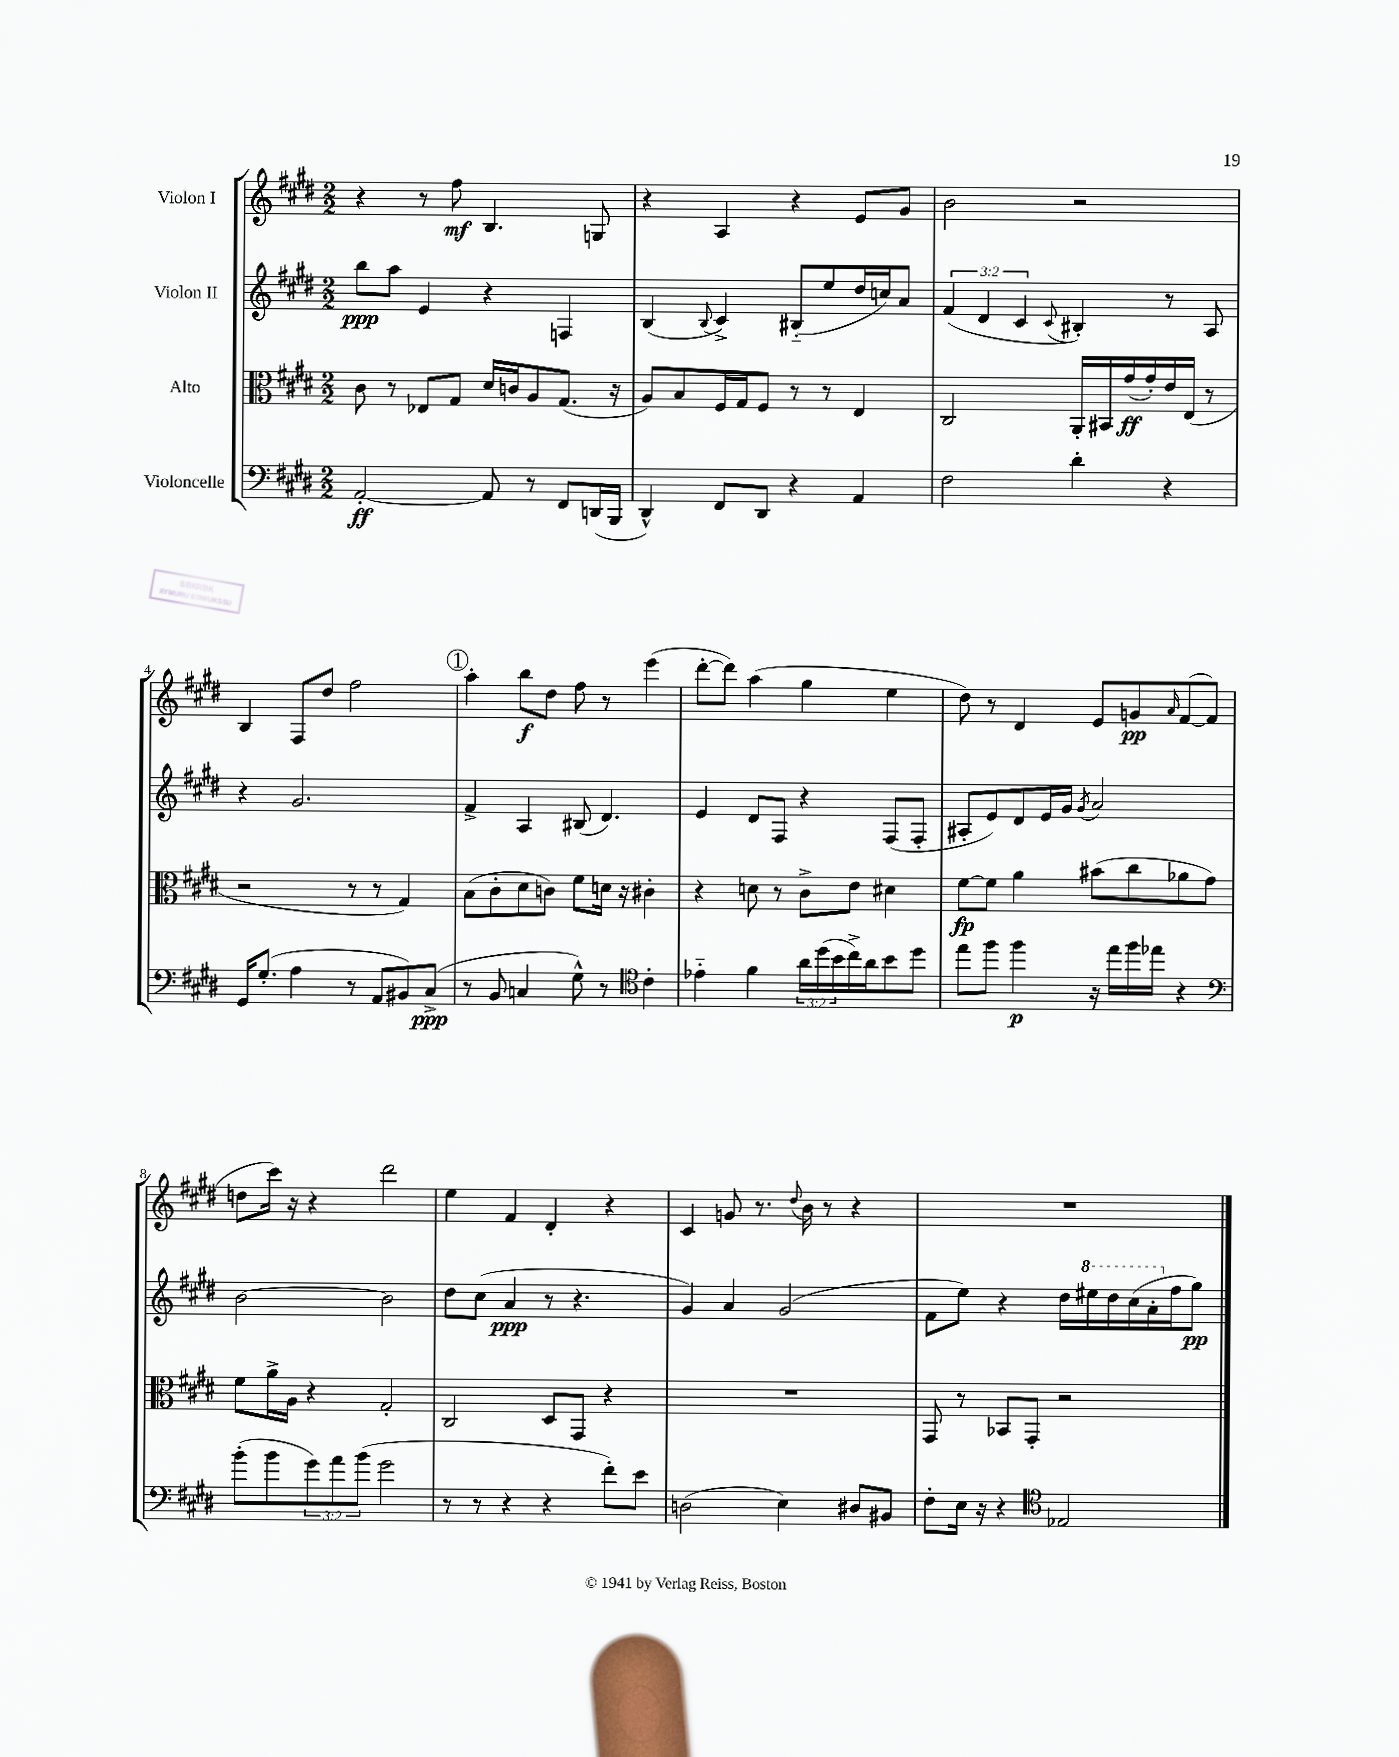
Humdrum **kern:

**kern	**dynam	**kern	**dynam	**kern	**dynam	**kern	**dynam
*part4	*part4	*part3	*part3	*part2	*part2	*part1	*part1
*staff4	*staff4	*staff3	*staff3	*staff2	*staff2	*staff1	*staff1
*I"Violoncelle	*	*I"Alto	*	*I"Violon II	*	*I"Violon I	*
*clefF4	*	*clefC3	*	*clefG2	*	*clefG2	*
*k[f#c#g#d#]	*	*k[f#c#g#d#]	*	*k[f#c#g#d#]	*	*k[f#c#g#d#]	*
*M2/2	*	*M2/2	*	*M2/2	*	*M2/2	*
=1	=1	=1	=1	=1	=1	=1	=1
[2AA'/	ff	8c#\	.	8bb\L	ppp	4r	.
.	.	8r	.	8aa\J	.	.	.
.	.	8E-X/L	.	4e/	.	8r	.
.	.	8G#/J	.	.	.	8ff#\	mf
8AA/]	.	16d#/LL	.	4r	.	4.B/	.
.	.	16cn/J	.	.	.	.	.
8r	.	8A/	.	.	.	.	.
8FF#/L	.	(8.G#/J	.	4Fn/	.	.	.
(16DDn/L	.	.	.	.	.	8Gn/	.
16BBB/JJ	.	16r	.	.	.	.	.
=2	=2	=2	=2	=2	=2	=2	=2
4DD#^^/)	.	8A/L)	.	(4B/	.	4r	.
.	.	8B/	.	.	.	.	.
.	.	.	.	8qqB/	.	.	.
8FF#/L	.	16F#/L	.	4c#^/)	.	4A/	.
.	.	16G#/J	.	.	.	.	.
8DD#/J	.	8F#/J	.	.	.	.	.
4r	.	8r	.	(8B#X/L	.	4r	.
.	.	8r	.	8ee/	.	.	.
4AA/	.	4E/	.	16dd#/L	.	8e/L	.
.	.	.	.	16ccn/J)	.	.	.
.	.	.	.	8a/J	.	8g#/J	.
=3	=3	=3	=3	=3	=3	=3	=3
2F#\	.	2C#/	.	(6f#/	.	2b\	.
.	.	.	.	6d#/	.	.	.
.	.	.	.	6c#/	.	.	.
.	.	.	.	8qqc#/	.	.	.
4d#'\	.	16AA'/LL	.	4B#X'/)	.	2r	.
.	.	16BB#X/	.	.	.	.	.
.	.	(16g#/	ff	.	.	.	.
.	.	16g#'/)	.	.	.	.	.
4r	.	16e/	.	8r	.	.	.
.	.	(16E/JJ	.	.	.	.	.
.	.	8r	.	8A/	.	.	.
!!LO:LB:g=z
=4	=4	=4	=4	=4	=4	=4	=4
16GG#/KL	.	2r	.	4r	.	4B/	.
(8.G#'/J	.	.	.	.	.	.	.
4A\	.	.	.	2.g#/	.	8F#/L	.
.	.	.	.	.	.	8dd#/J	.
8r	.	8r	.	.	.	2ff#\	.
8AA/L	.	8r	.	.	.	.	.
8BB#X/)	.	4G#/)	.	.	.	.	.
(8C#^/J	ppp	.	.	.	.	.	.
!!LO:REH:place=s1:t=1
=5	=5	=5	=5	=5	=5	=5	=5
8r	.	(8B\L	.	4f#^/	.	4aa'\	.
8BB/	.	8c#'\	.	.	.	.	.
4Cn/	.	8d#\	.	4A/	.	8bb\L	f
.	.	8cn\J)	.	.	.	8dd#\J	.
8G#^^\)	.	8f#\L	.	(8B#X/	.	8ff#\	.
8r	.	16dn\Jk	.	4.d#/)	.	8r	.
.	.	16r	.	.	.	.	.
*clefC4	*	*	*	*	*	*	*
4c#'\	.	4c#X'\	.	.	.	(4eee\	.
=6	=6	=6	=6	=6	=6	=6	=6
4e-X\	.	4r	.	4e/	.	[8ddd#'\L	.
.	.	.	.	.	.	8ddd#\J])	.
4f#\	.	8dn\	.	8d#/L	.	(4aa\	.
.	.	8r	.	8F#/J	.	.	.
24a\LL	.	8c#^\L	.	4r	.	4gg#\	.
(24dd#\	.	.	.	.	.	.	.
24b\	.	.	.	.	.	.	.
16cc#^\)	.	8e\J	.	.	.	.	.
16a\J	.	.	.	.	.	.	.
8b\	.	4d#X\	.	(8F#/L	.	4ee\	.
8dd#\J	.	.	.	8F#'/J	.	.	.
=7	=7	=7	=7	=7	=7	=7	=7
8ee\L	.	[8f#\L	fp	8A#X'/L	.	8dd#\)	.
8ff#\J	.	8f#\J]	.	8e/)	.	8r	.
4ff#\	p	4a\	.	8d#/	.	4d#/	.
.	.	.	.	16e/L	.	.	.
.	.	.	.	16g#/JJ	.	.	.
.	.	.	.	8qg#/	.	.	.
16r	.	(8b#X\L	.	2a/	.	8e/L	.
16ee\LL	.	.	.	.	.	.	.
16ff#\	.	8cc#\	.	.	.	8gn/	pp
16ee-X\JJ	.	.	.	.	.	.	.
.	.	.	.	.	.	16qqa/	.
4r	.	8a-X\	.	.	.	([8f#/	.
.	.	8g#\J)	.	.	.	8f#/J]	.
!!LO:LB:g=z
=8	=8	=8	=8	=8	=8	=8	=8
*clefF4	*	*	*	*	*	*	*
(8b'\L	.	8f#\L	.	[2b\	.	8ddn\L	.
8b\	.	16a^\L	.	.	.	16ccc#\Jk)	.
.	.	16A\JJ	.	.	.	16r	.
12g#\)	.	4r	.	.	.	4r	.
12a\	.	.	.	.	.	.	.
(12b\J	.	.	.	.	.	.	.
2g#\	.	2G#'/	.	2b\]	.	2ddd#\	.
=9	=9	=9	=9	=9	=9	=9	=9
8r	.	2C#/	.	8dd#\L	.	4ee\	.
8r	.	.	.	(8cc#\J	.	.	.
4r	.	.	.	4a/	ppp	4f#/	.
4r	.	8D#/L	.	8r	.	4d#'/	.
.	.	8GG#/J	.	4.r	.	.	.
8f#'\L)	.	4r	.	.	.	4r	.
8e\J	.	.	.	.	.	.	.
=10	=10	=10	=10	=10	=10	=10	=10
(2Dn\	.	1r	.	4g#/)	.	4c#/	.
.	.	.	.	4a/	.	8gn/	.
.	.	.	.	.	.	8.r	.
4E\)	.	.	.	(2g#/	.	.	.
.	.	.	.	.	.	8qqdd#/	.
.	.	.	.	.	.	16b\	.
.	.	.	.	.	.	8r	.
8D#X/L	.	.	.	.	.	4r	.
8BB#X/J	.	.	.	.	.	.	.
=11	=11	=11	=11	=11	=11	=11	=11
8F#'\L	.	8GG#/	.	8f#\L	.	1r	.
16E\Jk	.	8r	.	8ee\J)	.	.	.
16r	.	.	.	.	.	.	.
4r	.	8BB-X/L	.	4r	.	.	.
.	.	8GG#'/J	.	.	.	.	.
*clefC4	*	*	*	*	*	*	*
2E-X/	.	2r	.	16dd#\LL	.	.	.
*	*	*	*	*8va	*	*	*
.	.	.	.	16eee#X\	.	.	.
.	.	.	.	16ddd#\	.	.	.
.	.	.	.	(16ccc#\	.	.	.
.	.	.	.	16aa'\	.	.	.
*	*	*	*	*X8va	*	*	*
.	.	.	.	16ff#\J	.	.	.
.	.	.	.	8gg#\J)	pp	.	.
==	==	==	==	==	==	==	==
*-	*-	*-	*-	*-	*-	*-	*-
